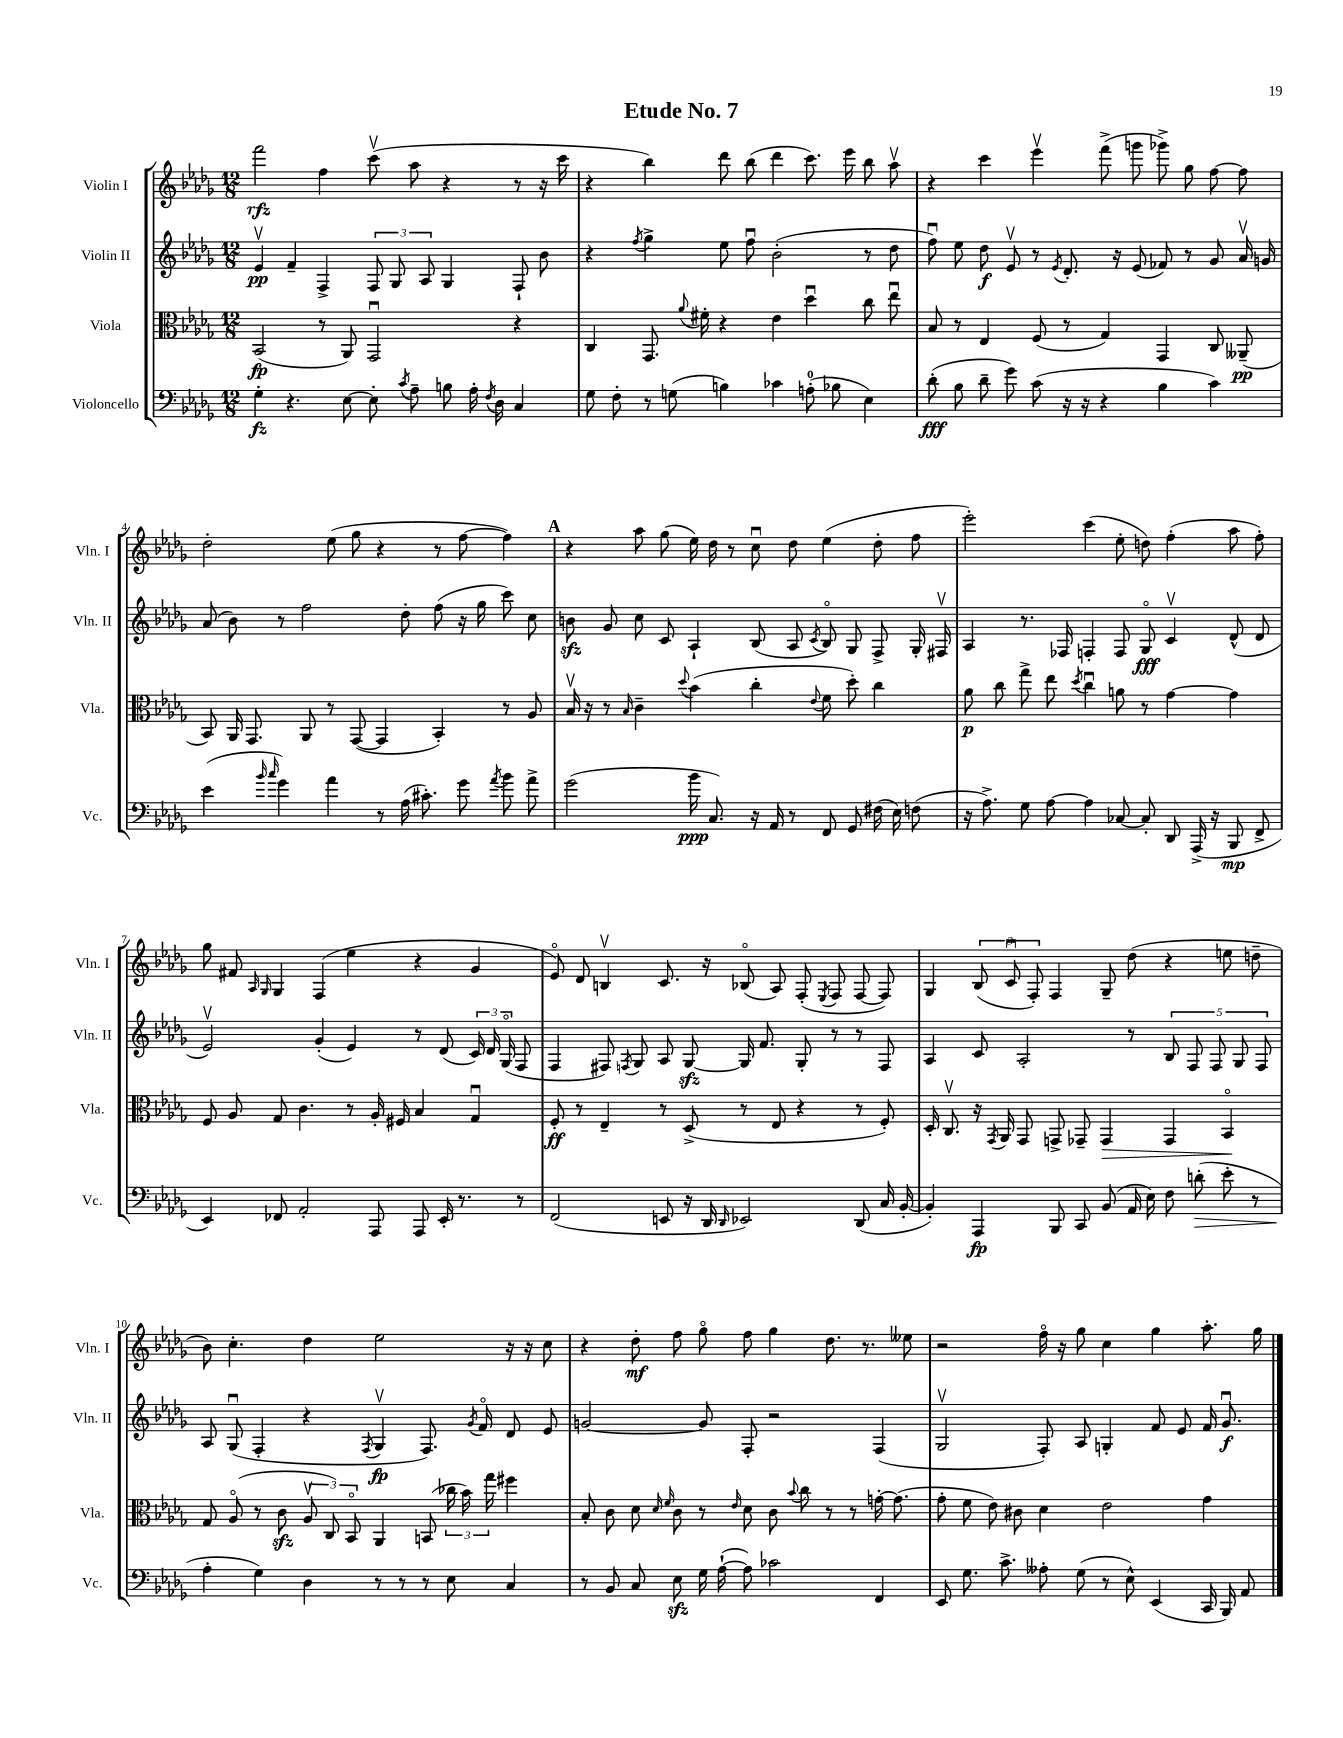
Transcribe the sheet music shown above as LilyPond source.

\header { title = "Etude No. 7" }
<<
\new StaffGroup <<
\new Staff = "s0" \with { instrumentName = "Violin I" shortInstrumentName = "Vln. I" } {
    \clef treble \key des \major \numericTimeSignature \time 12/8
    \autoBeamOff f'''2\rfz f''4 c'''8\upbow( aes''8 r4 r8 r16 c'''16 |
    r4 bes''4) des'''8 bes''8( des'''4 c'''8.) ees'''16 bes''8 aes''8\upbow |
    r4 c'''4 ees'''4\upbow f'''8->( g'''8 ges'''8->) ges''8 f''8~ f''8 |
    des''2-. ees''8( ges''8 r4 r8 f''8~ f''4) |
    \mark \markup { \bold "A" } r4 aes''8 ges''8( ees''16) des''16 r8 c''8\downbow des''8 ees''4( des''8-. f''8 |
    ees'''2-.) c'''4( ees''8-. d''8) f''4-.( aes''8 f''8-.) |
    ges''8 fis'8 \grace { aes16 ges16 } ges4 f4( ees''4 r4 ges'4 |
    ees'8\flageolet) des'8 b4\upbow c'8. r16 bes8\flageolet( aes8) f8-.( \acciaccatura { ees8 } f8 f8~ f8) |
    ges4 \tuplet 3/2 { bes8( c'8\downbow f8-.) } f4 ges8-- des''8( r4 e''8 d''8-- |
    bes'8) c''4.-. des''4 ees''2 r16 r16 c''8 |
    r4 des''8-.\mf f''8 ges''8\flageolet f''8 ges''4 des''8. r8. eeses''8 |
    r2 f''16\flageolet r16 ges''8 c''4 ges''4 aes''8.-. ges''16 \bar "|." |
}
\new Staff = "s1" \with { instrumentName = "Violin II" shortInstrumentName = "Vln. II" } {
    \clef treble \key des \major \numericTimeSignature \time 12/8
    \autoBeamOff ees'4\upbow\pp f'4-- f4-> \tuplet 3/2 { f8 ges8 aes8 } ges4 f8-! bes'8 |
    r4 \acciaccatura { f''8 } ges''4-> ees''8 f''8\downbow bes'2-.( r8 des''8 |
    f''8\downbow) ees''8 des''8\f ees'8\upbow r8 \acciaccatura { ees'8 } des'8.-. r16 ees'8( fes'8) r8 ges'8 aes'16\upbow g'16 |
    aes'8( bes'8) r8 f''2 des''8-. f''8( r16 ges''16 c'''8) c''8 |
    \mark \markup { \bold "A" } b'8\sfz ges'8 c''8 c'8 aes4-! bes8( aes8 \acciaccatura { c'8 } bes8\flageolet) ges8 f8-> ges16-. fis16\upbow |
    aes4 r8. fes16 f4-. f8 ges8\flageolet\fff c'4\upbow des'8-^( des'8 |
    ees'2\upbow) ges'4-.( ees'4) r8 des'8( \tuplet 3/2 { c'16) des'16 ges16\flageolet( } f8 |
    f4 fis8) \acciaccatura { f8 } ges8 aes8 ges8~\sfz ges16 f'8. ges8-. r8 r8 f8 |
    aes4 c'8 aes2-. r8 \tuplet 5/4 { bes8 f8 f8 ges8 f8 } |
    aes8 ges8\downbow( f4-. r4 \acciaccatura { f8 } ges4\upbow\fp f8.) \acciaccatura { ges'8 } f'16\flageolet des'8 ees'8 |
    g'2~ g'8 f8-. r2 f4( |
    ges2\upbow f8-.) aes8 g4-. f'8 ees'8 f'16 ges'8.\downbow\f \bar "|." |
}
\new Staff = "s2" \with { instrumentName = "Viola" shortInstrumentName = "Vla." } {
    \clef alto \key des \major \numericTimeSignature \time 12/8
    \autoBeamOff bes,2\fp( r8 aes,8) ges,2\downbow r4 |
    c4 ges,8. \appoggiatura { aes'8 } fis'16-. r4 ees'4 des''4\downbow c''8 ees''8\downbow |
    bes8 r8 ees4 f8( r8 ges4) ges,4 c8 aeses,8--\pp( |
    bes,8) aes,16 ges,8. aes,8 r8 ges,8~( ges,4 bes,4-.) r8 aes8 |
    \mark \markup { \bold "A" } bes16\upbow r16 r8 \grace { bes16 } c'4-- \appoggiatura { des''8 } bes'4( c''4-. \appoggiatura { ees'8 } f'8 des''8-.) c''4 |
    aes'8\p c''8 ges''8-> ees''8 \acciaccatura { des''8 } c''4\downbow a'8 r8 ges'4~ ges'4 |
    f8 aes8 ges8 c'4. r8 aes16-. fis16 bes4 ges4\downbow |
    f8-.\ff r8 ees4-- r8 des8->( r8 ees8 r4 r8 f8-.) |
    des16-. c8.\upbow r16 \acciaccatura { ges,8 } aes,16 ges,8 g,8-> ges,8-- ges,4\> ges,4 bes,4\flageolet\! |
    ges8 aes8\flageolet( r8 c'8\sfz \tuplet 3/2 { aes8\upbow c8) bes,8\flageolet } aes,4 b,8( \tuplet 3/2 { ces''16 bes'16) ges''16 } fis''4 |
    bes8-. c'8 des'8 \grace { des'16 f'16 } c'8 r8 \grace { ees'16 } des'8 c'8 \appoggiatura { bes'8 } c''8 r8 r8 g'16~-. g'8.( |
    ges'8-. f'8 ees'8) cis'8 des'4 ees'2 ges'4 \bar "|." |
}
\new Staff = "s3" \with { instrumentName = "Violoncello" shortInstrumentName = "Vc." } {
    \clef bass \key des \major \numericTimeSignature \time 12/8
    \autoBeamOff ges4-.\fz r4. ees8~ ees8-. \acciaccatura { c'8 } aes8-- b8 aes16-. \acciaccatura { f8 } des16 c4 |
    ges8 f8-. r8 g8( b4) ces'4 a8-0-.( bes8 ees4) |
    des'8-.\fff( bes8 des'8-- ges'8) c'8( r16 r16 r4 bes4 c'4) |
    ees'4( \grace { bes'16 c''16 } ges'4) aes'4 r8 aes16( cis'8.-.) ges'8 \acciaccatura { aes'8 } bes'8 aes'8-> |
    \mark \markup { \bold "A" } ges'2( bes'16\ppp c8.) r16 aes,16 r8 f,8 ges,8 fis16( ees16) f8( |
    r16 aes8.->) ges8 aes8~ aes4 ces8~ ces8-. des,8 aes,,16->( r16 bes,,8\mp f,8-> |
    ees,4) fes,8 aes,2-. aes,,8 aes,,8 ees,16-. r8. r8 |
    f,2( e,8 r16 des,16 \grace { des,16 } ees,2) des,8( c16 bes,16~-. |
    bes,4-.) aes,,4\fp bes,,8 c,8 bes,8( aes,16 ees16) f8 d'8-.\>( ees'8-. r8 |
    aes4-.\! ges4) des4 r8 r8 r8 ees8 c4 |
    r8 bes,8 c8 ees8\sfz ges16 aes16~-!( aes8) ces'2 f,4 |
    ees,8 ges8. c'8.-> aeses8-. ges8( r8 ees8-^) ees,4( c,16 bes,,16) aes,8 \bar "|." |
}
>>
>>
